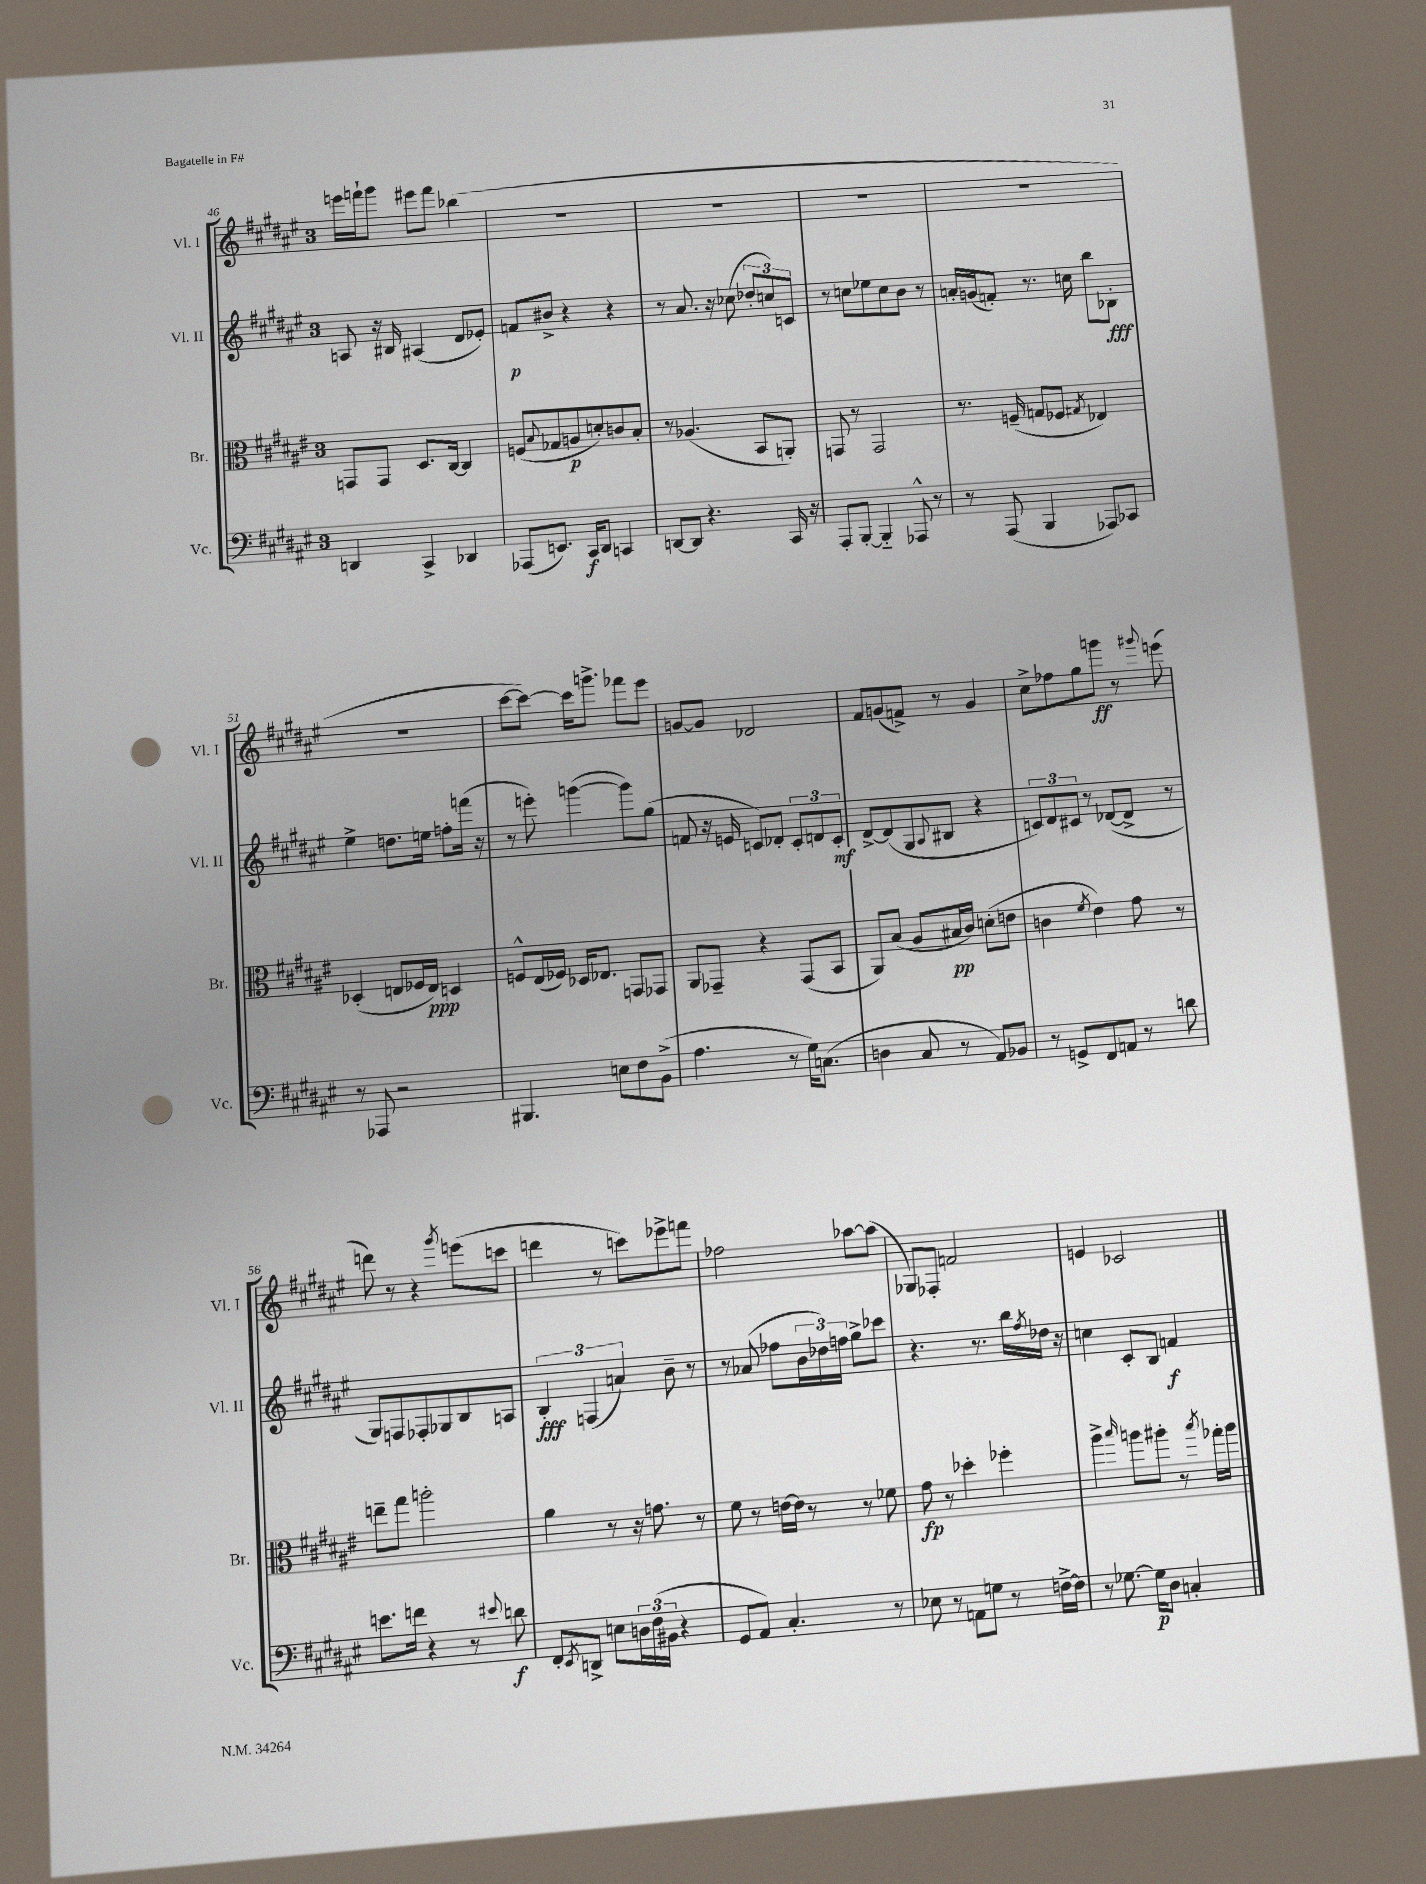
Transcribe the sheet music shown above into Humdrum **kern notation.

**kern	**kern	**kern	**kern
*staff4	*staff3	*staff2	*staff1
*clefF4	*clefC3	*clefG2	*clefG2
*k[f#c#g#d#a#e#]	*k[f#c#g#d#a#e#]	*k[f#c#g#d#a#e#]	*k[f#c#g#d#a#e#]
*M3/4	*M3/4	*M3/4	*M3/4
4DD	8GG	8A	16eee
.	.	.	16fff`
.	8GG	16r	8ggg#
.	.	16B#	.
4CC#^	8.D#	(4A#	8eee#
.	.	.	8fff
.	[16C#	.	.
4DD-	4C#]	8d#	(4bb-
.	.	8e-')	.
=	=	=	=
(8AAA-	(8F	8f	2.r
.	8qqB	.	.
8.EE)	8G-	8b#^	.
.	8A	4r	.
16CC#	.	.	.
8DD#	8d')	.	.
4CC	8c	4r	.
.	8B'	.	.
=	=	=	=
[8DD	8r	8r	2.r
8DD]	(4.A-	8.a#	.
4.r	.	.	.
.	.	16r	.
.	.	(8cc-	.
.	8BB	12dd-'	.
.	.	12cc)	.
16CC#	8AA')	.	.
.	.	12c	.
16r	.	.	.
=	=	=	=
8AAA#'	8GG	8r	2.r
[8BBB'	8r	8cc	.
4BBB'~]	2GG	8ee-	.
.	.	8cc	.
8AAA-^^	.	8b	.
8r	.	8r	.
=	=	=	=
8r	8.r	16a'	2.r
.	.	(16g	.
(8AAA#	.	8f')	.
.	(16F~	.	.
4BBB	8G	8.r	.
.	8F-	.	.
.	.	16cc	.
.	8qG#	.	.
8AAA-)	4E-)	8bb	.
8CC-	.	8B-'	.
=	=	=	=
8r	(4D-'	4ee#^	2.r
8AAA-	.	.	.
2r	8E	8.dd	.
.	16F-	.	.
.	16E)	16ee	.
.	4D	8ff'	.
.	.	(16fff	.
.	.	16r	.
=	=	=	=
4.BBB#	8F^^	8r	[8ccc#
.	(16E#	8eee')	8ccc#_)
.	16F-)	.	.
.	16D-	([4ggg	16ccc#]
.	8.E-	.	8.ggg^
8E	.	.	.
8F#	8GG	8ggg])	8fff-
(8BB^	8GG-	(8gg#	8eee#
=	=	=	=
4.A#	8AA#	8f	[8g
.	8GG-~	16r	8g]
.	.	16e	.
.	4r	8c)	2d-
8r	.	8d-'	.
16G#)	(8GG-	12c'	.
(8.C	.	.	.
.	.	12d	.
.	8BB	.	.
.	.	12c'	.
=	=	=	=
4D	8AA#)	[8d#^	8f#
.	(8B	(8d#]	(8g
8C#	8A#	8G#	8f^)
.	.	8qqA#	.
8r	16B#	8B#	8r
.	16c#)	.	.
8AA#)	(8d'	4r	4g
8BB-	8e	.	.
=	=	=	=
8r	4c	12c)	8cc#^
.	.	12d#	.
8GG^	.	.	8ff-
.	.	12c#	.
.	8qf#	.	.
8FF#	4e#)	8r	8gg#
8AA	.	([8d-	8ggg
8r	8g#	8d-^]	8r
.	.	.	8qqggg#
8d	8r	8r	(8eee
=	=	=	=
8.e	8ee~	8G#)	8ddd)
.	8gg#	8F	8r
16f	.	.	.
4r	2aa'	8F-'	4r
.	.	8G-	.
.	.	.	8qggg#
8r	.	8B	(8eee
8qqe#	.	.	.
8d	.	8A	8ccc
=	=	=	=
8FF#'	4a#	6B'	4ddd
8qEE#	.	.	.
8DD^	.	.	.
.	.	(6F	.
8E	8r	.	8r
.	.	6a)	.
24D	16r	.	8ccc)
(24F#	.	.	.
.	8.g	.	.
24BB#	.	.	.
4r	.	8b~	8eee-^
.	8r	8r	8fff
=	=	=	=
8GG#	8f#	8r	2ff-
8AA#)	8r	(8a-	.
4.C#'	[16e	8ff-	.
.	16e]	.	.
.	8r	24b	.
.	.	24dd-)	.
.	.	24ff	.
.	8r	8gg#^	[8aa-
8r	8f-	8ccc-	(8aa-]
=	=	=	=
8E-	8g#	4.r	8G-)
8r	8r	.	8F-'
8AA	4dd-'	.	2f
8G	.	8.r	.
8r	4ff-'	.	.
.	.	16bb	.
.	.	8qff#	.
[16F^	.	16dd-	.
16F]	.	16r	.
=	=	=	=
8r	4aa#^	4cc	4e
[8.G-	.	.	.
.	16qqbb	.	.
.	8aa	8c#'	2c-
16G-]	.	.	.
8D#	8aa#'	8B	.
4C'	8r	4f	.
.	8qbb	.	.
.	16gg-'	.	.
.	16aa#	.	.
==	==	==	==
*-	*-	*-	*-
